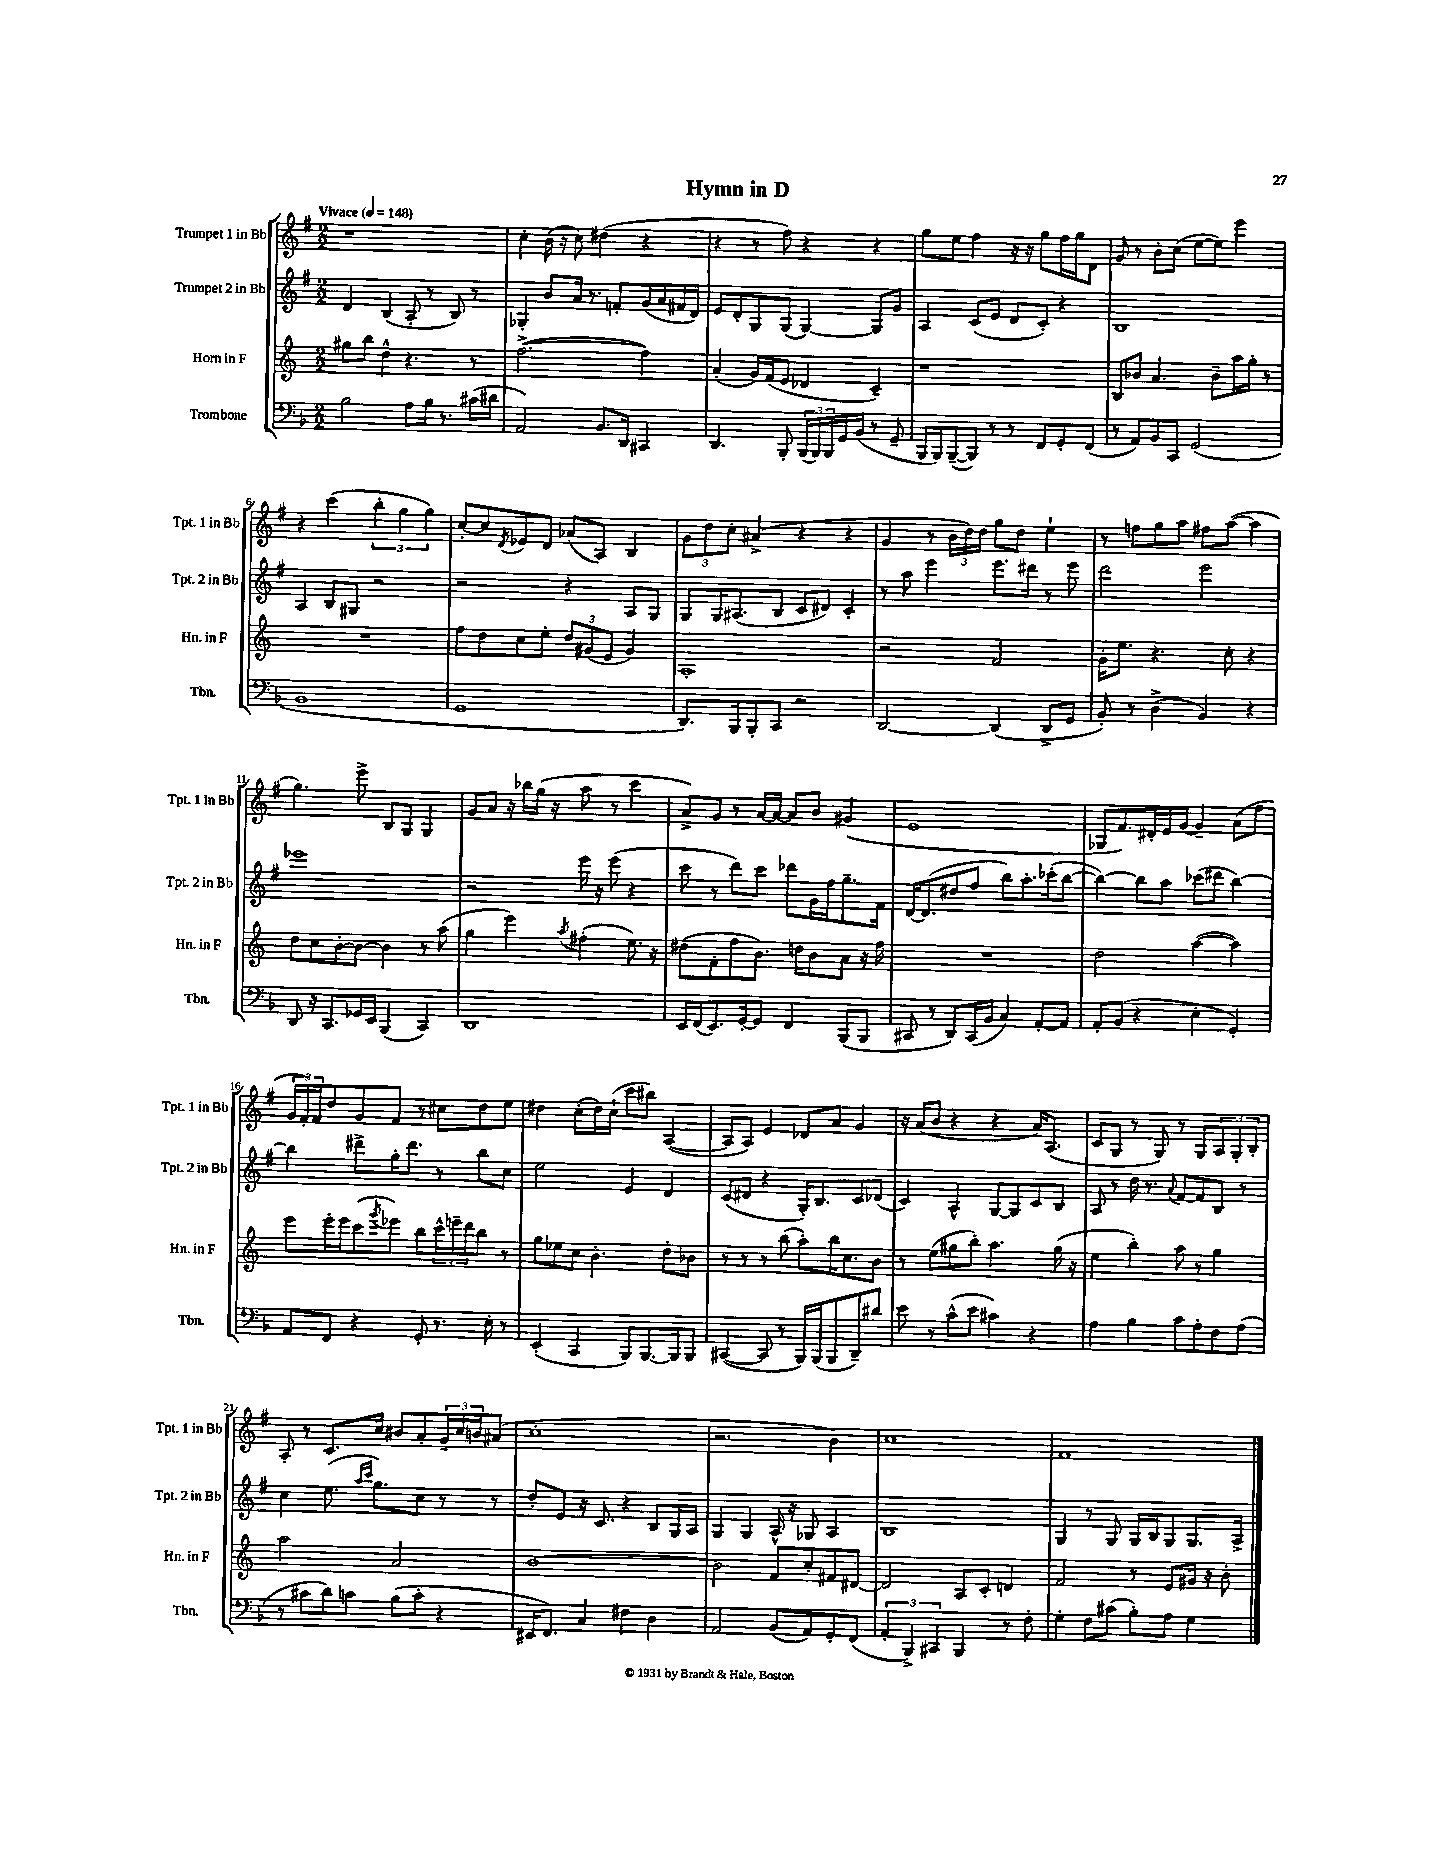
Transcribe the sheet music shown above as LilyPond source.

\header { title = "Hymn in D" }
<<
\new StaffGroup <<
\new Staff = "s0" \with { instrumentName = "Trumpet 1 in Bb" shortInstrumentName = "Tpt. 1 in Bb" } {
    \clef treble \key g \major \numericTimeSignature \time 2/2 \tempo "Vivace" 4 = 148
    r1 |
    c''4-. b'16( r16 c''8) dis''4( r4 |
    r4 r8 fis''8) r4 r4 |
    g''8 e''8 fis''4 r16 r16 g''8 fis''16 g''16 d'8 |
    g'8 r8 b'8-. c''8( e''8~ e''8) e'''4 |
    r4 c'''4( \tuplet 3/2 { b''4-. g''4 g''4) } |
    c''8~-. c''8 \acciaccatura { d'8 } ees'8 d'8 aes'8( a8) b4 |
    \tuplet 3/2 { g'8 d''8 c''8-. } ais'4->( r4 r4 |
    g'4 r8 \tuplet 3/2 { b'16 d''16) d''16 } g''8 d''8 e''4-! |
    r8 f''8 g''8 a''8 fis''8 a''8~( a''4 |
    g''4.) e'''8-> b8 g8 g4 |
    g'8 a'8 r16 bes''16 g''16( r16 a''8 r8 c'''4 |
    a'8->) g'8 r8 a'16~ a'16~ a'8 b'8 gis'4( |
    e'1 |
    ges8 fis'8.) dis'16-. e'16 g'16~ g'4-- a'8( fis''8 |
    \tuplet 3/2 { g'16 fis'16-.) fis'16 } d''8 g'8 fis'8 r8 cis''8 d''8 e''8 |
    dis''4 c''8-.( dis''16) c''16-!( c'''8 bis''8) a4~( |
    a8 a8) e'4 des'8 a'8 g'4 |
    r16 a'16( b'8 r4 r4 a'16) a8.( |
    c'8 g8 r8 g8) r8 g8 \tuplet 3/2 { a8 g8-. b8-. } |
    a8-. r8 c'8. c''16 bis'8 a'8-. \tuplet 3/2 { g'16-- c''16 b'16 } ais'8( |
    c''1-. |
    r2. b'4) |
    c''1 |
    fis'1 \bar "|." |
}
\new Staff = "s1" \with { instrumentName = "Trumpet 2 in Bb" shortInstrumentName = "Tpt. 2 in Bb" } {
    \clef treble \key g \major \numericTimeSignature \time 2/2
    d'4 b4( a8-. r8 b8) r8 |
    ges4-. b'8 a'16 r8. f'8-. g'16( a'16 fis'16 d'16) |
    e'8 d'8-. g8 g8( g4~) g8 g'8 |
    a4 c'8( e'8 d'8 c'8-.) r4 |
    b1 |
    a4 b8 gis8 r2 |
    r2 r4 a8 g8 |
    g8 g16 ais8.( b8 c'8 dis'8) c'4-. |
    r8 a''8 e'''4 e'''8. dis'''16 r8 e'''8 |
    d'''2 e'''2 |
    ees'''1 |
    r2 e'''16 r16 e'''8( r4 |
    c'''8 r8 d'''8) c'''8 des'''8 g'16 fis''16 g''8.-- fis'16 |
    d'16~ d'8.( dis''8 fis''8 b''8) a''8.-. ces'''16-.( b''8~ |
    b''4~) b''8 a''8 ces'''8( dis'''8 b''4~) |
    b''4 dis'''8-> g''16-. dis'''8. r8 b''8 c''8 |
    e''2 e'4 d'4 |
    c'8( dis'8 r4 g16-.) b8. c'8 des'8( |
    c'4) a4-^ g8~ g8 c'8 b8 |
    a8 r8 d''16 r8. \appoggiatura { a'8 } fis'8~ fis'8 b8 r8 |
    c''4 e''8.( \grace { a''16 c'''16 } g''8.) c''8 r8 r8 |
    d''8-. e'8 r16 c'8. r4 b8 g16 a16 |
    g4 g4 a16-^ r16 ges8 a4 |
    b1 |
    g4 r8 g8 g16 b16 g8 g8. a16-> \bar "|." |
}
\new Staff = "s2" \with { instrumentName = "Horn in F" shortInstrumentName = "Hn. in F" } {
    \clef treble \key c \major \numericTimeSignature \time 2/2
    gis''8 b''8 d''4-^ r4. r8 |
    f''2.~->( f''4) |
    a'4-.( g'16) f'16( e'8 des'4 c'4--) |
    r1 |
    b8 bes'8 a'4. bes'8-- a''16 g''16-. r8 |
    R1 |
    f''8 d''8 c''8 e''8-. \tuplet 3/2 { d''8 gis'8( e'8 } gis'4) |
    a1-. |
    r2 f'2 |
    g'16-. e''8. r4. c''8-. r4 |
    d''8 c''8 b'8~-. b'8~ b'4 r8 a''8( |
    g''4 e'''4) \acciaccatura { a''8 } fis''4-.( e''8.) r16 |
    dis''8( f'8-. f''8 b'8.) d''16 b'8 a'8 r16 f''16 |
    R1 |
    d''2 a''4~( a''4) |
    e'''8 e'''16-. e'''16 c'''8( \acciaccatura { g'''8 } ees'''8) b''8 \tuplet 3/2 { c'''16-^ e'''16-- d'''16 } b''8 r8 |
    g''8 ees''8 c''8 b'4.-. d''8-. bes'8 |
    r8 r8 r8 b''8( a''8-.) b''16 c''8. b'8 |
    r8 e''8( gis''8 b''8-.) a''4. gis''16( r16 |
    e''4 b''4-.) a''8 r8 g''4 |
    a''2 a'2 |
    b'1~ |
    b'2 f'8 c''8-. fis'8 dis'8~ |
    dis'2 a8 c'8-. d'4 |
    f'2 r8 e'8 gis'16 r16 b'8-. \bar "|." |
}
\new Staff = "s3" \with { instrumentName = "Trombone" shortInstrumentName = "Tbn." } {
    \clef bass \key f \major \numericTimeSignature \time 2/2
    bes2 a8 bes16 r8. cis'16( dis'16 |
    a,2) bes,8. d,16 cis,4 |
    d,4. bes,,8-. \tuplet 3/2 { bes,,16( bes,,16) bes,,16 } g,16 bes,16( r8 g,8-- |
    bes,,16 bes,,16) bes,,8~--( bes,,8) r8 r8 f,8 g,8-. f,8( |
    r8 a,8) bes,8 c,8 g,2( |
    bes,1 |
    g,1 |
    d,8.) bes,,16 bes,,8-. c,8 r2 |
    d,2~ d,4( d,8-> g,8 |
    bes,8-.) r8 d4->( bes,4) r4 |
    d,8 r16 c,8. ges,16 e,16 bes,,4( c,4) |
    d,1 |
    e,16 f,16( e,8.) g,16~-. g,8 f,4 bes,,8( bes,,8 |
    cis,8 r8 d,8) cis,16( bes,16 c4) a,8~-. a,8 |
    a,8-. bes,8( r4 e4-. g,4-.) |
    a,8 f,8 r4 g,8-. r8. e16-. r8 |
    e,4-.( c,4 bes,,8) bes,,8.~ bes,,16 bes,,8 |
    cis,4~( cis,8 r8 bes,,16) bes,,16( bes,,8 d,8--) dis'8 |
    e'8 r8 c'8-^( e'8 cis'4) r4 |
    a4 bes4 c'8 a8-. f8 a8( |
    r8 cis'8 d'8) c'8 bes8( c'8-. r4 |
    eis,16 f,8.) c4 fis4 d4 |
    a,2 bes,8( a,8) g,8-. f,8( |
    \tuplet 3/2 { a,4-. bes,,4->) cis,4 } bes,,4 r8 f8-. |
    g4-. f8 cis'8( bes8-.) a8 g4 \bar "|." |
}
>>
>>
